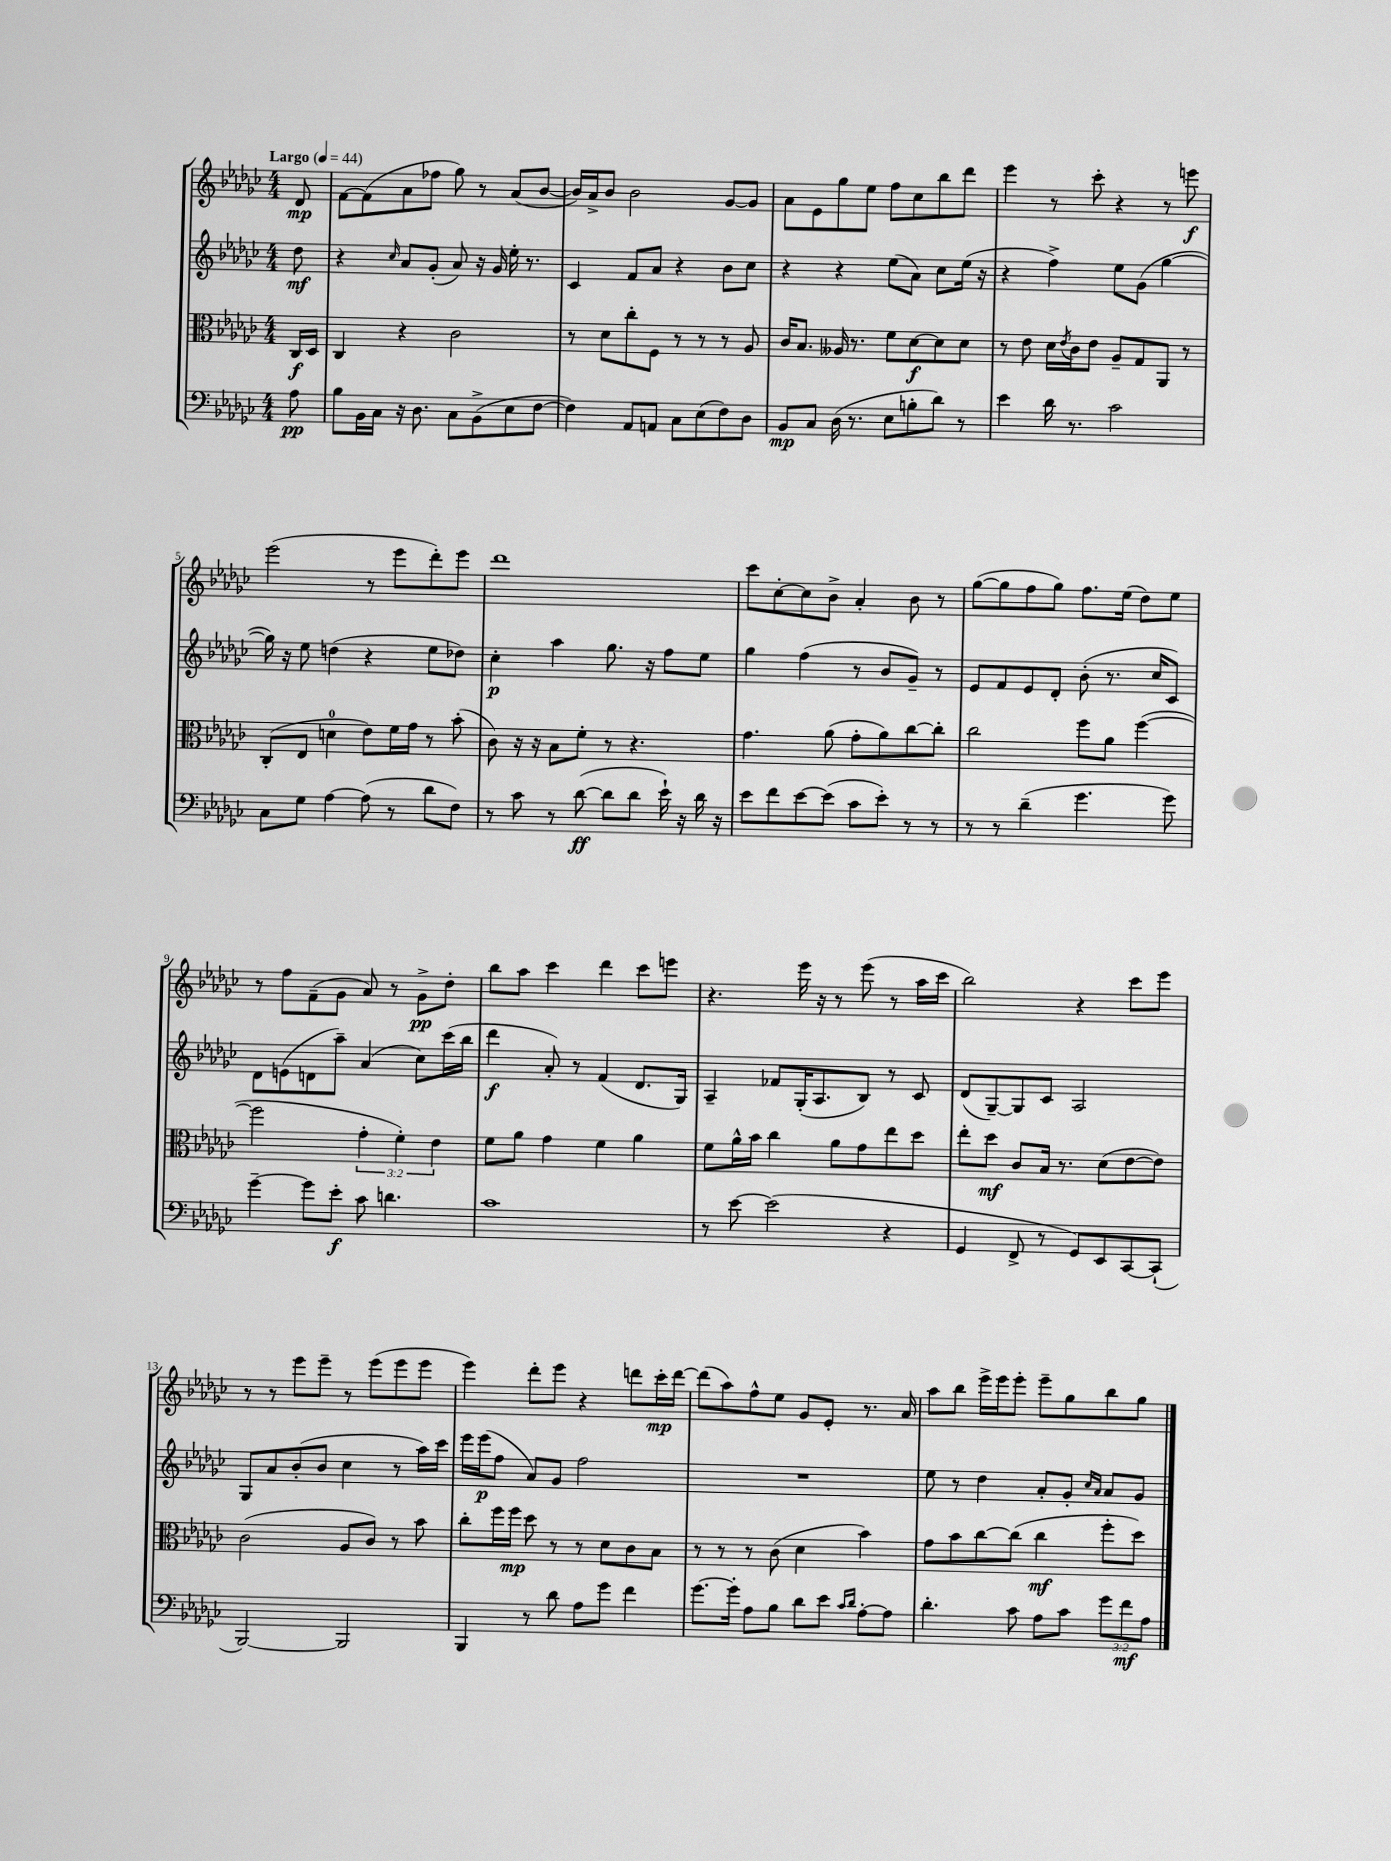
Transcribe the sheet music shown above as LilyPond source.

<<
\new StaffGroup <<
\new Staff = "s0" {
    \clef treble \key ges \major \numericTimeSignature \time 4/4 \partial 8 \tempo "Largo" 4 = 44
    des'8\mp |
    f'8~ f'8( aes'8 fes''8 ges''8) r8 aes'8( bes'8~ |
    bes'16) aes'16-> bes'8 bes'2 ges'8~ ges'8 |
    aes'8 ees'8 ges''8 ees''8 f''8 ces''8 bes''8 des'''8 |
    ees'''4 r8 ces'''8-. r4 r8 e'''8\f |
    ees'''2( r8 ees'''8 des'''8-.) ees'''8 |
    des'''1 |
    ces'''8 ces''8~-. ces''8 bes'8-> aes'4-. bes'8 r8 |
    ges''8~( ges''8 f''8 ges''8) f''8. ees''16( des''8) ees''8 |
    r8 f''8 f'8--( ges'8 aes'8) r8 ges'8->\pp des''8-. |
    bes''8 aes''8 ces'''4 des'''4 ces'''8 e'''8 |
    r4. ees'''16 r16 r8 ees'''8( r8 aes''16 ces'''16 |
    bes''2) r4 ces'''8 ees'''8 |
    r8 r8 ees'''8 ees'''8-- r8 ees'''8( ees'''8 ees'''8 |
    ees'''4) des'''8-. ees'''8 r4 d'''8 ces'''16-.\mp d'''16~ |
    d'''8( aes''8) f''8-^ ees''8 ges'8 ees'8-. r8. aes'16 |
    aes''8 bes''8 ees'''16-> ees'''16 ees'''8-. ees'''8-- ges''8 bes''8 ges''8 \bar "|." |
}
\new Staff = "s1" {
    \clef treble \key ges \major \numericTimeSignature \time 4/4 \partial 8
    des''8\mf |
    r4 \grace { ces''16 } aes'8 ges'8-.( aes'8) r16 ges'16 ees''16-. r8. |
    ces'4 f'8 aes'8 r4 bes'8 ces''8 |
    r4 r4 ees''8( aes'8) ces''8 ees''16( r16 |
    r4 f''4->) ees''8 ges'8( ges''4~ |
    ges''16) r16 ees''8 d''4( r4 ees''8 des''8) |
    ces''4-.\p aes''4 ges''8. r16 f''8 ees''8 |
    ges''4 f''4( r8 bes'8 ges'8--) r8 |
    ees'8 f'8 ees'8 des'8-. bes'8-.( r8. ces''16 ces'8) |
    des'8 e'8( d'8 aes''8--) aes'4( ces''8) ces'''16( bes''16 |
    des'''4\f aes'8-.) r8 f'4( des'8. ges16) |
    aes4-- fes'8 ges16-.( aes8. bes8) r8 ces'8 |
    des'8( ges8~--) ges8 ces'8 aes2 |
    ges8 aes'8 bes'8-.( bes'8 ces''4 r8 aes''16) ces'''16 |
    ees'''16 ees'''16\p( f''8 aes'8) ges'8 f''2 |
    R1 |
    ees''8 r8 des''4 aes'8-. ges'8-. \grace { ces''16 aes'16 } aes'8 ges'8 \bar "|." |
}
\new Staff = "s2" {
    \clef alto \key ges \major \numericTimeSignature \time 4/4 \override Staff.TupletNumber.text = #tuplet-number::calc-fraction-text \partial 8
    ces16\f des16 |
    ces4 r4 ces'2 |
    r8 des'8 ces''8-. f8 r8 r8 r8 aes8 |
    ces'16 bes8. aeses16 r8. f'8 des'8~\f des'8 des'8 |
    r8 ees'8 des'16 \acciaccatura { ees'8 } ces'16 ees'8 aes8-- ges8 aes,8 r8 |
    ces8-.( ees8 d'4-0 ees'8) f'16 ges'16 r8 bes'8-.( |
    ces'8) r16 r16 bes8 f'8-. r8 r4. |
    ges'4. aes'8( ges'8-. aes'8) ces''8~ ces''8-. |
    ces''2 f''8 aes'8 f''4~( |
    f''2 \tuplet 3/2 { ges'4-. f'4-.) ees'4 } |
    f'8 aes'8 ges'4 f'4 aes'4 |
    f'8 aes'16-^ bes'16 ces''4 aes'8 ges'8 ees''8 des''8 |
    ees''8-. des''8\mf ces'8 bes16 r8. des'8( ees'8~ ees'8) |
    ces'2( aes8 ces'8) r8 bes'8 |
    ces''8-. f''16 f''16\mp des''8 r8 r8 des'8 ces'8 bes8 |
    r8 r8 r8 ces'8( des'4 bes'4) |
    ges'8 bes'8 ces''8~ ces''8( ces''4\mf f''8-. des''8) \bar "|." |
}
\new Staff = "s3" {
    \clef bass \key ges \major \numericTimeSignature \time 4/4 \override Staff.TupletNumber.text = #tuplet-number::calc-fraction-text \partial 8
    aes8\pp |
    bes8 bes,16 ces16 r16 des8. ces8 bes,8->( ees8 f8~ |
    f4) aes,8 a,8 ces8 ees8( f8) des8 |
    bes,8\mp ces8 des16( r8. ees8 b8-. des'8) r8 |
    ees'4 des'16 r8. ces'2 |
    ces8 ges8 aes4~ aes8( r8 des'8 f8) |
    r8 ces'8 r8 des'8~\ff( des'8 des'8 ees'16-!) r16 des'16 r16 |
    ees'8 f'8 ees'8~ ees'8( ces'8 ees'8-.) r8 r8 |
    r8 r8 des'4--( ges'4. ges'8) |
    ges'4~-- ges'8 ees'8-.\f ces'8 d'4. |
    ces'1 |
    r8 ees'8~ ees'2( r4 |
    ges,4 f,8-> r8 ges,8) ees,8 ces,8~ ces,8-!( |
    bes,,2~) bes,,2 |
    bes,,4 r8 des'8 aes8 ges'8 f'4 |
    ges'8.~ ges'16-. aes8 bes8 des'8 ees'8 \grace { ces'16 des'16 } aes8~-. aes8 |
    des'4.-. ces'8 aes8 ces'8 \tuplet 3/2 { ges'8 f'8\mf aes8 } \bar "|." |
}
>>
>>
